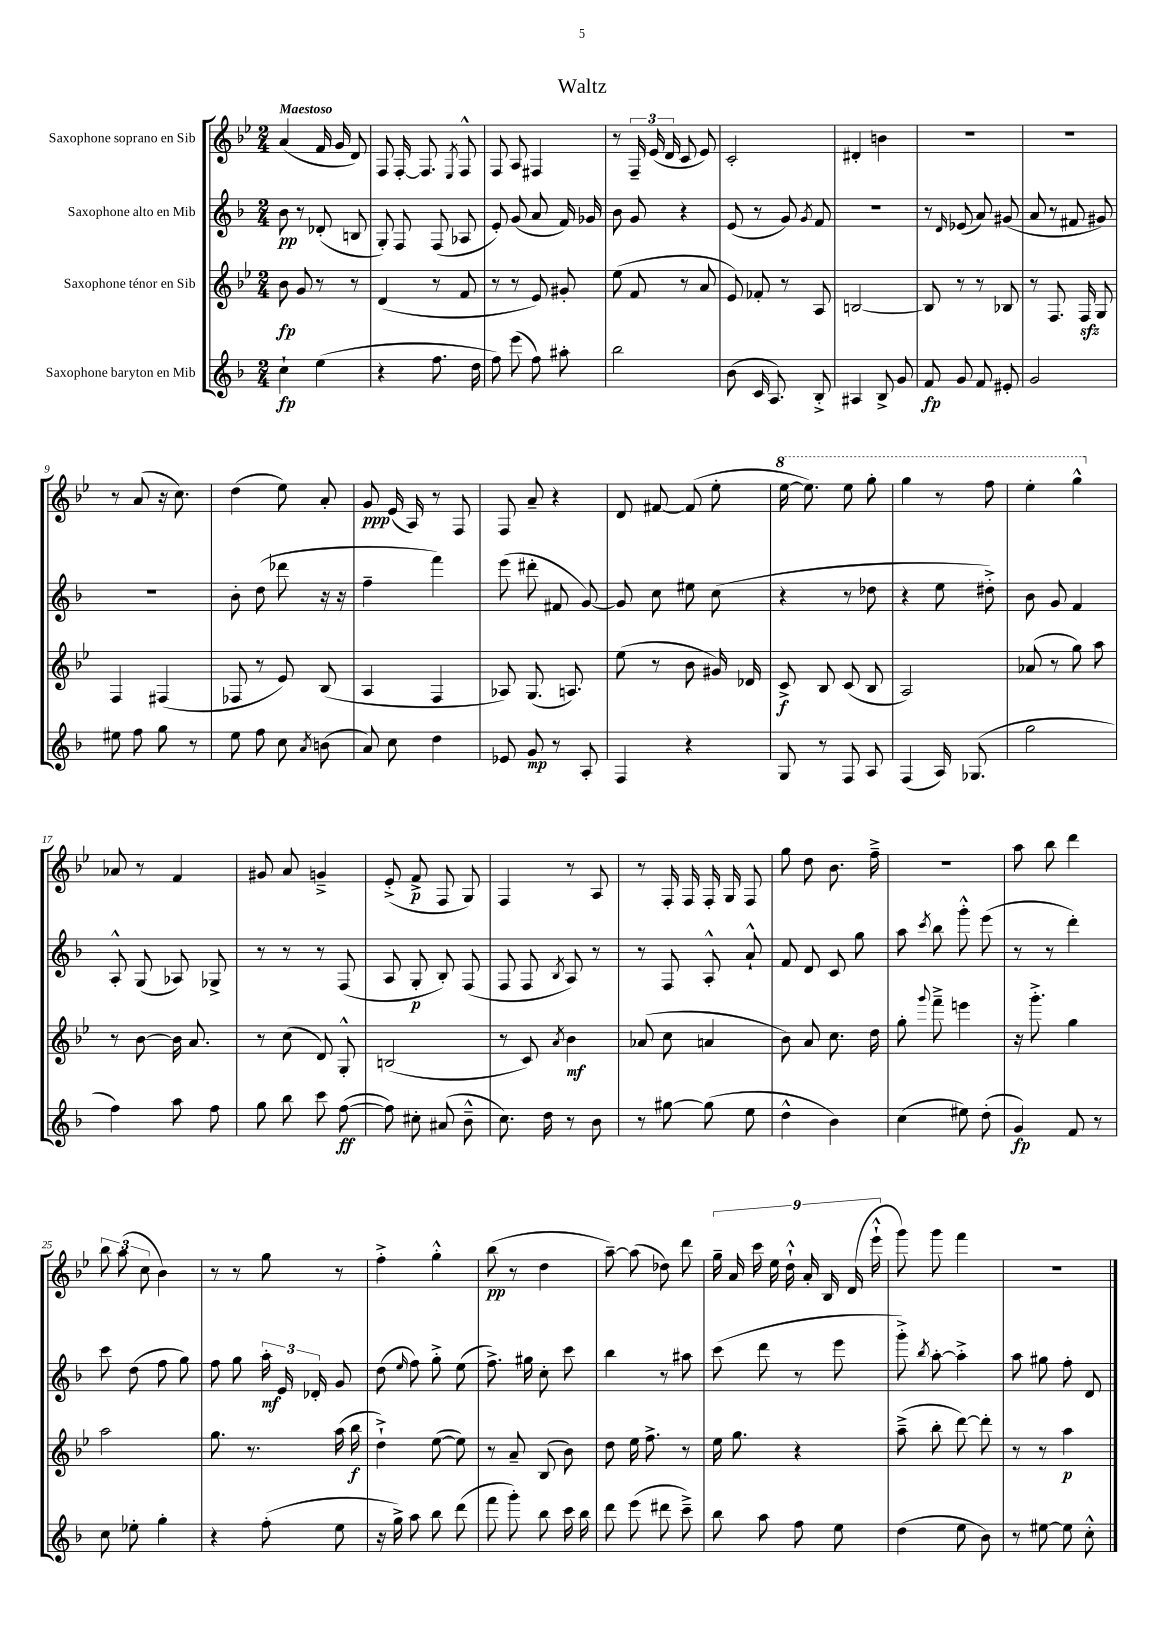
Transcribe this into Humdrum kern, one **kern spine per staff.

**kern	**kern	**kern	**kern
*staff4	*staff3	*staff2	*staff1
*clefG2	*clefG2	*clefG2	*clefG2
*k[b-]	*k[b-e-]	*k[b-]	*k[b-e-]
*M2/4	*M2/4	*M2/4	*M2/4
4cc`	8b-	8b-	(4a
.	8g	8r	.
(4ee	8r	(8d-'	16f
.	.	.	16g
.	8r	8B	8d)
=	=	=	=
4r	(4d	8G')	8F
.	.	8F	[16F'
.	.	.	8.F]
8.ff	8r	(8F	.
.	.	.	8qE-
.	8f	8A-	8F^^
16dd	.	.	.
=	=	=	=
8ff)	8r	8e')	8F
(8eee	8r	(8g	8A
8ff)	8e-)	8a	4F#
8aa#'	8g#'	16f)	.
.	.	16g-	.
=	=	=	=
2bb-	(8ee-	8b-	8r
.	8f	8g	24F~
.	.	.	(24e-
.	.	.	24d
.	8r	4r	8c
.	8a	.	8e-)
=	=	=	=
(8b-	8e-)	(8e	2c'
16c	8f-'	8r	.
8.A)	.	.	.
.	8r	8g)	.
.	.	8qg	.
8B-'^	8A	8f	.
=	=	=	=
4A#	[2B	2r	4d#'
8B-^	.	.	4b
8g	.	.	.
=	=	=	=
8f	8B]	8r	2r
.	.	16qqd	.
8g	8r	(8e-	.
8f	8r	8a)	.
8e#'	8B-	(8g#	.
=	=	=	=
2g	8r	8a	2r
.	8.F	8r	.
.	.	8f#	.
.	16F	.	.
.	8G	8g#)	.
=	=	=	=
8ee#	4F	2r	8r
8ff	.	.	(8a
8gg	(4F#	.	16r
.	.	.	8.cc)
8r	.	.	.
=	=	=	=
8ee	8F-	8b-'	(4dd
8ff	8r	(8dd	.
8cc	8e-)	8ddd-	8ee-)
8qa	.	.	.
(8b	(8B-	16r	8a'
.	.	16r	.
=	=	=	=
8a)	4A	4ff~	8g
8cc	.	.	(16e-
.	.	.	16A)
4dd	4F	4fff)	8r
.	.	.	8F
=	=	=	=
8e-	8A-)	(8eee	8F
8g	(8.G	8ddd#'	8a~
8r	.	8f#	4r
.	8.A)	.	.
8A'	.	[8g)	.
=	=	=	=
4F	(8ee-	8g]	8d
.	8r	8cc	[8f#
4r	8b-	8ee#	(8f#]
.	16g#)	(8cc	8ee-'
.	16d-	.	.
=	=	=	=
8G	8c^	4r	[16eee-
.	.	.	8.eee-])
8r	8B-	.	.
8F	(8c	8r	8eee-
8A	8B-	8dd-	8ggg'
=	=	=	=
(4F	2A)	4r	4ggg
16A)	.	8ee	8r
(8.G-	.	.	.
.	.	8dd#'^)	8fff
=	=	=	=
2gg	(8a-	8b-	4eee-'
.	8r	8g	.
.	8gg)	4f	4ggg^^
.	8aa	.	.
=	=	=	=
4ff)	8r	8A'^^	8a-
.	[8b-	(8G	8r
8aa	16b-]	8A-)	4f
.	8.a	.	.
8ff	.	8G-^	.
=	=	=	=
8gg	8r	8r	8g#
8bb-	(8cc	8r	8a
8ccc	8d)	8r	4g~^
([8ff	8G'^^	(8F	.
=	=	=	=
8ff])	(2B	8A	(8e-'^
8cc#'	.	8G'	8f^
(8a#	.	8B-')	8F
8b-~^^	.	(8F	8G)
=	=	=	=
8.cc)	8r	8F	4F
.	8c)	8F	.
16dd	.	.	.
.	8qa	8qB-	.
8r	4b-	8A)	8r
8b-	.	8r	8A
=	=	=	=
8r	(8a-	8r	8r
[8gg#	8cc	8F	16F'
.	.	.	16F
(8gg#]	4a	8A'^^	16F'
.	.	.	16G
8ee	.	8a`^^	8F
=	=	=	=
4dd^^	8b-)	8f	8gg
.	8a	8d	8dd
4b-)	8.cc	8c	8.b-
.	.	8gg	.
.	16dd	.	16ff~^
=	=	=	=
(4cc	8gg'	8aa	2r
.	8qqggg	8qccc	.
.	8fff~^	8bb-	.
8ee#)	4eee	8ggg'^^	.
(8dd'	.	(8eee	.
=	=	=	=
4g)	16r	8r	8aa
.	8.ggg'^	.	.
.	.	8r	8bb-
8f	4gg	4ddd')	4ddd
8r	.	.	.
=	=	=	=
8cc	2aa	8ccc	12bb-
.	.	.	(12aa
8ee-'	.	(8dd	.
.	.	.	12cc
4gg'	.	8ff	4b-)
.	.	8gg)	.
=	=	=	=
4r	8.gg	8ff	8r
.	.	8gg	8r
.	8.r	.	.
(8ff'	.	24aa'	8gg
.	.	24e	.
.	.	24d-'	.
8ee	(16aa	8g	8r
.	16bb-	.	.
=	=	=	=
16r	4dd`^)	(8dd	4ff'^
16gg^)	.	.	.
.	.	16qqee	.
8aa	.	8ff)	.
8bb-	([8ee-	8gg'^	4gg'^^
(8ddd	8ee-])	(8ee	.
=	=	=	=
8fff	8r	8.ff^)	(8bb-
8ggg')	8a~	.	8r
.	.	16gg#	.
8bb-	(8B-	8cc'	4dd
16ccc	8b-)	8ccc	.
16bb-	.	.	.
=	=	=	=
8ddd	8dd	4bb-	[8aa~)
(8eee	16ee-	.	(8aa]
.	8.ff^	.	.
8ddd#	.	8r	8dd-)
8ccc~^)	8r	8aa#	8ddd
=	=	=	=
8bb-	16ee-	(8ccc	18gg~
.	.	.	18a
.	8.gg	.	.
.	.	.	18ccc
8aa	.	8ddd	.
.	.	.	18ee-
.	.	.	18dd`^^
8ff	4r	8r	.
.	.	.	18a'
.	.	.	18B-
8ee	.	8eee	.
.	.	.	(18d
.	.	.	18eee-`^^
=	=	=	=
(4dd	(8aa~^	8ggg'^)	8ggg)
.	.	8qbb-	.
.	8bb-'	[8aa'	8ggg
8ee	[8ddd)	4aa'^]	4fff
8b-)	8ddd']	.	.
=	=	=	=
8r	8r	8aa	2r
[8ee#	8r	8gg#	.
8ee#]	4aa	8ff'	.
8cc'^^	.	8d	.
==	==	==	==
*-	*-	*-	*-
